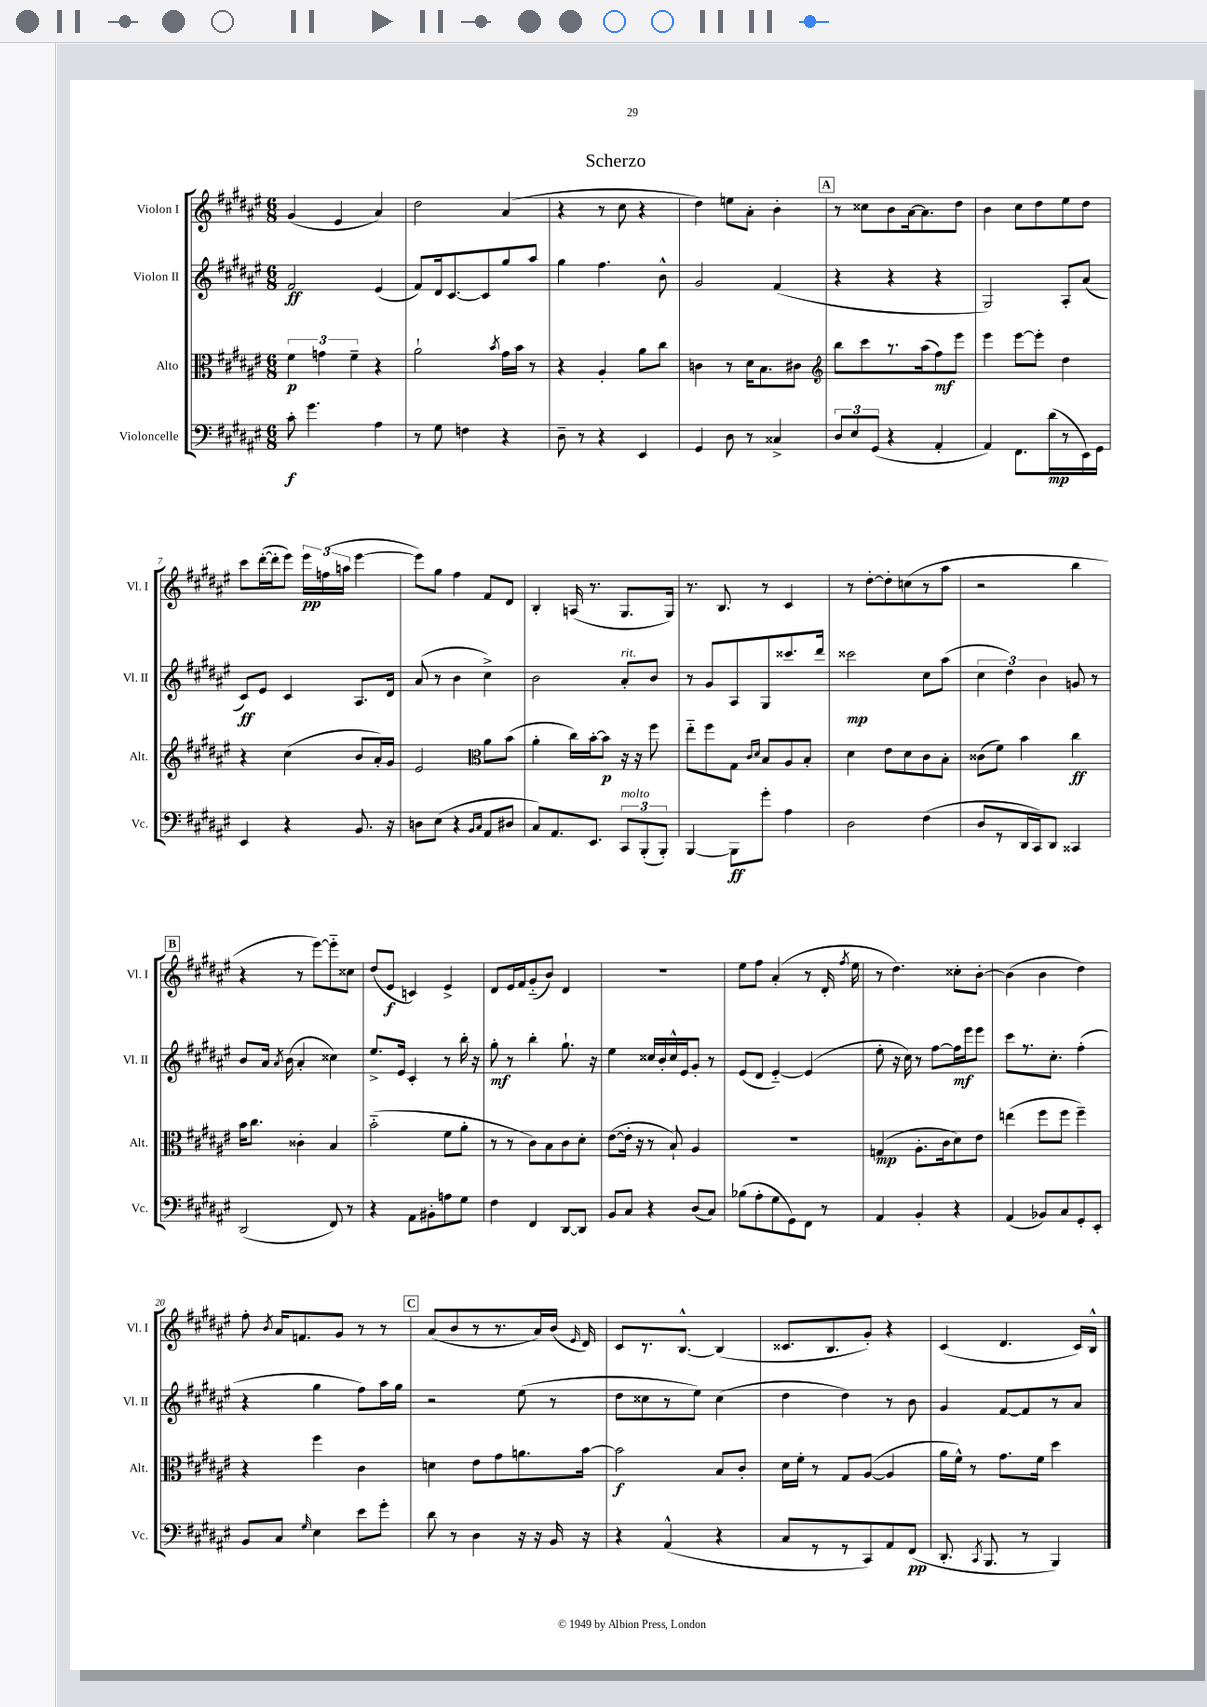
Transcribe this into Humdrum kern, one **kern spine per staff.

**kern	**kern	**kern	**kern
*staff4	*staff3	*staff2	*staff1
*clefF4	*clefC3	*clefG2	*clefG2
*k[f#c#g#d#a#e#]	*k[f#c#g#d#a#e#]	*k[f#c#g#d#a#e#]	*k[f#c#g#d#a#e#]
*M6/8	*M6/8	*M6/8	*M6/8
8c#'	6f#	2f#	(4g#
4.g#	.	.	.
.	6g	.	.
.	.	.	4e#
.	6f#~	.	.
4A#	4r	(4e#	4a#)
=	=	=	=
8r	2a#`	8f#)	2dd#
8G#	.	16d#	.
.	.	[8.c#	.
4F	.	.	.
.	.	8c#]	.
.	8qb	.	.
4r	16g#	8gg#	(4a#
.	16b	.	.
.	8r	8aa#	.
=	=	=	=
8D#~	4r	4gg#	4r
8r	.	.	.
4r	4A#'	4.ff#	8r
.	.	.	8cc#
4EE#	8a#	.	4r
.	8cc#	8b^^	.
=	=	=	=
4GG#	4c	2g#	4dd#)
8D#	8r	.	8ee
8r	16d#	.	8a#'
.	8.B	.	.
4C##^	.	(4f#	4b'
.	8c#	.	.
=	=	=	=
*	*clefG2	*	*
12D#	8bb	4r	8r
12E#	.	.	.
.	8ccc#	.	8cc##
(12GG#	.	.	.
4r	8.r	4r	8b
.	.	.	[16a#
.	(16aa#	.	8.a#]
4AA#'	8ff#)	4r	.
.	8eee#	.	8dd#
=	=	=	=
4AA#)	4eee#	2G#)	4b
8.FF#	[8eee#	.	8cc#
.	8eee#']	.	8dd#
(16d#	.	.	.
8r	4dd#	8A#'	8ee#
16EE#)	.	(8a#	8dd#
16GG#	.	.	.
=	=	=	=
4EE#	4r	8c#)	8ccc#
.	.	8e#	([16ddd#'
.	.	.	16ddd#']
4r	(4cc#	4c#	8eee#)
.	.	.	24eee#
.	.	.	(24ff
.	.	.	24aa
8.BB	8b	8.A#	[4eee#
.	16a#')	.	.
16r	16g#	16d#	.
=	=	=	=
8D	2e#	(8a#	8eee#])
(8E#	.	8r	8gg#
4r	.	4b	4ff#
*	*clefC3	*	*
16qqBB	.	.	.
16qqC#	.	.	.
8AA#	8a#	4cc#^)	8f#
8D#	(8b	.	8d#
=	=	=	=
8C#)	4a#'	2b	4B'
8.AA#	.	.	.
.	16cc#)	.	(16A
8.EE#	[16b'	.	8.r
.	8b]	.	.
12CC#	16r	8a#'	8.G#
.	16r	.	.
(12BBB'	.	.	.
.	8ff#	8b	.
12BBB')	.	.	.
.	.	.	16G#)
=	=	=	=
[4BBB	8ee#'~	8r	8.r
.	8ff#	8g#	.
.	.	.	8.B
8BBB]	8G#	8A#	.
.	16qqc#	.	.
.	16qqd#	.	.
8g#'	8B	8G#	8r
4A#	8A#	8.ccc##	4c#
.	8B'	.	.
.	.	16ddd#	.
=	=	=	=
2D#	4d#	2ccc##	8r
.	.	.	[8dd#'
.	8e#	.	8dd#']
.	8d#	.	(8cc
(4F#	8c#	8cc#	8r
.	8B'	(8aa#	8aa#
=	=	=	=
8D#	(8c##	6cc#	2r
8r	8f#)	.	.
.	.	6dd#)	.
16DD#	4b	.	.
16CC#)	.	.	.
.	.	6b	.
8DD#	.	.	.
4CC##	4cc#	8g	4bb
.	.	8r	.
=	=	=	=
(2DD#	16b	8b	4r
.	8.cc#	.	.
.	.	16a#	.
.	.	8qa#	.
.	.	(16b	.
.	4c##'	4a#'	8r
.	.	.	[8eee#)
8FF#)	4B	4cc##)	8eee#'~]
8r	.	.	8cc##
=	=	=	=
4r	(2b'~	8.ee#^	(8dd#
.	.	.	8e#
.	.	16e#	.
8AA#	.	4c#'	4c)
8BB#'	.	.	.
8A	8f#	8r	4e#^
8G#	8a#'	16bb'	.
.	.	16r	.
=	=	=	=
4F#	8r	8gg#'	8d#
.	8r	8r	16e#
.	.	.	16f#
4FF#	8c#)	4bb'	(8g#'~
.	8B	.	8b)
[8DD#	8c#	8.gg#`	4d#
8DD#]	8d#'	.	.
.	.	16r	.
=	=	=	=
8BB	([8e#	4ee#	2.r
8C#	16e#']	.	.
.	16r	.	.
4r	8r	16cc##	.
.	.	16b'	.
.	8B`)	16cc##^^	.
.	.	16e#	.
(8D#	4A#	8g#'	.
8C#)	.	8r	.
=	=	=	=
(8B-	2.r	(8e#	8ee#
8A#'	.	8d#	8ff#
8G#	.	[4e#'~)	(4a#'
8GG#)	.	.	.
8FF#	.	(4e#]	8r
8r	.	.	16d#'
.	.	.	8qff#
.	.	.	16ee#
=	=	=	=
4AA#	(4G	8ee#'	8r
.	.	16r	4.dd#)
.	.	16cc#)	.
4BB'	8.A#'	8r	.
.	.	[8ff#	.
.	16c#	.	.
4r	8d#)	16ff#]	8cc##'
.	.	16eee#	.
.	8e#	8eee#	[8b'
=	=	=	=
(4AA#	(4ee	8ccc#	(4b]
.	.	8.r	.
8BB-)	8ff#	.	4b
.	.	8.cc#'	.
8C#	8ff#	.	.
8GG#'	4ff#~)	(4ff#'	4dd#)
8EE#'	.	.	.
=	=	=	=
8BB	4r	4r	8ff#'
.	.	.	8qb
8C#	.	.	16a#
.	.	.	8.f
16qqG#	.	.	.
4E#	4ff#	4gg#	.
.	.	.	8g#
8e#	4c#	8ff#)	8r
8g#'	.	16aa#	8r
.	.	16gg#	.
=	=	=	=
8d#	4d	2r	(8a#
8r	.	.	8b
4D#	8e#	.	8r
.	8g#	.	8.r
16r	8.a	(8ee#	.
16r	.	.	16a#)
16BB	.	8r	(16b
.	.	.	16qqe#
16r	[16b	.	16d#)
=	=	=	=
4r	2b]	8dd#	8c#
.	.	8cc##	8.r
(4AA#^^	.	8r	.
.	.	.	[8.B^^
.	.	8ee#)	.
4r	8B	(4cc##	(4B]
.	8c#'	.	.
=	=	=	=
8C#	16d#	4dd#	8.c##
.	16f#'	.	.
8r	8r	.	.
.	.	.	8.B
8r	8G#	4dd#)	.
8CC#)	([8A#	.	8g#')
8AA#	4A#]	8r	4r
(8FF#	.	8b	.
=	=	=	=
8.DD#'	16a#	4g#	(4c#
.	16f#^^)	.	.
.	8r	.	.
8qCC#	.	.	.
8.BBB	.	.	.
.	8.g#	[8f#	4.d#
8r	.	8f#]	.
.	16f#	.	.
4BBB)	4dd#	8r	.
.	.	8a#	16c#)
.	.	.	16B^^
==	==	==	==
*-	*-	*-	*-
